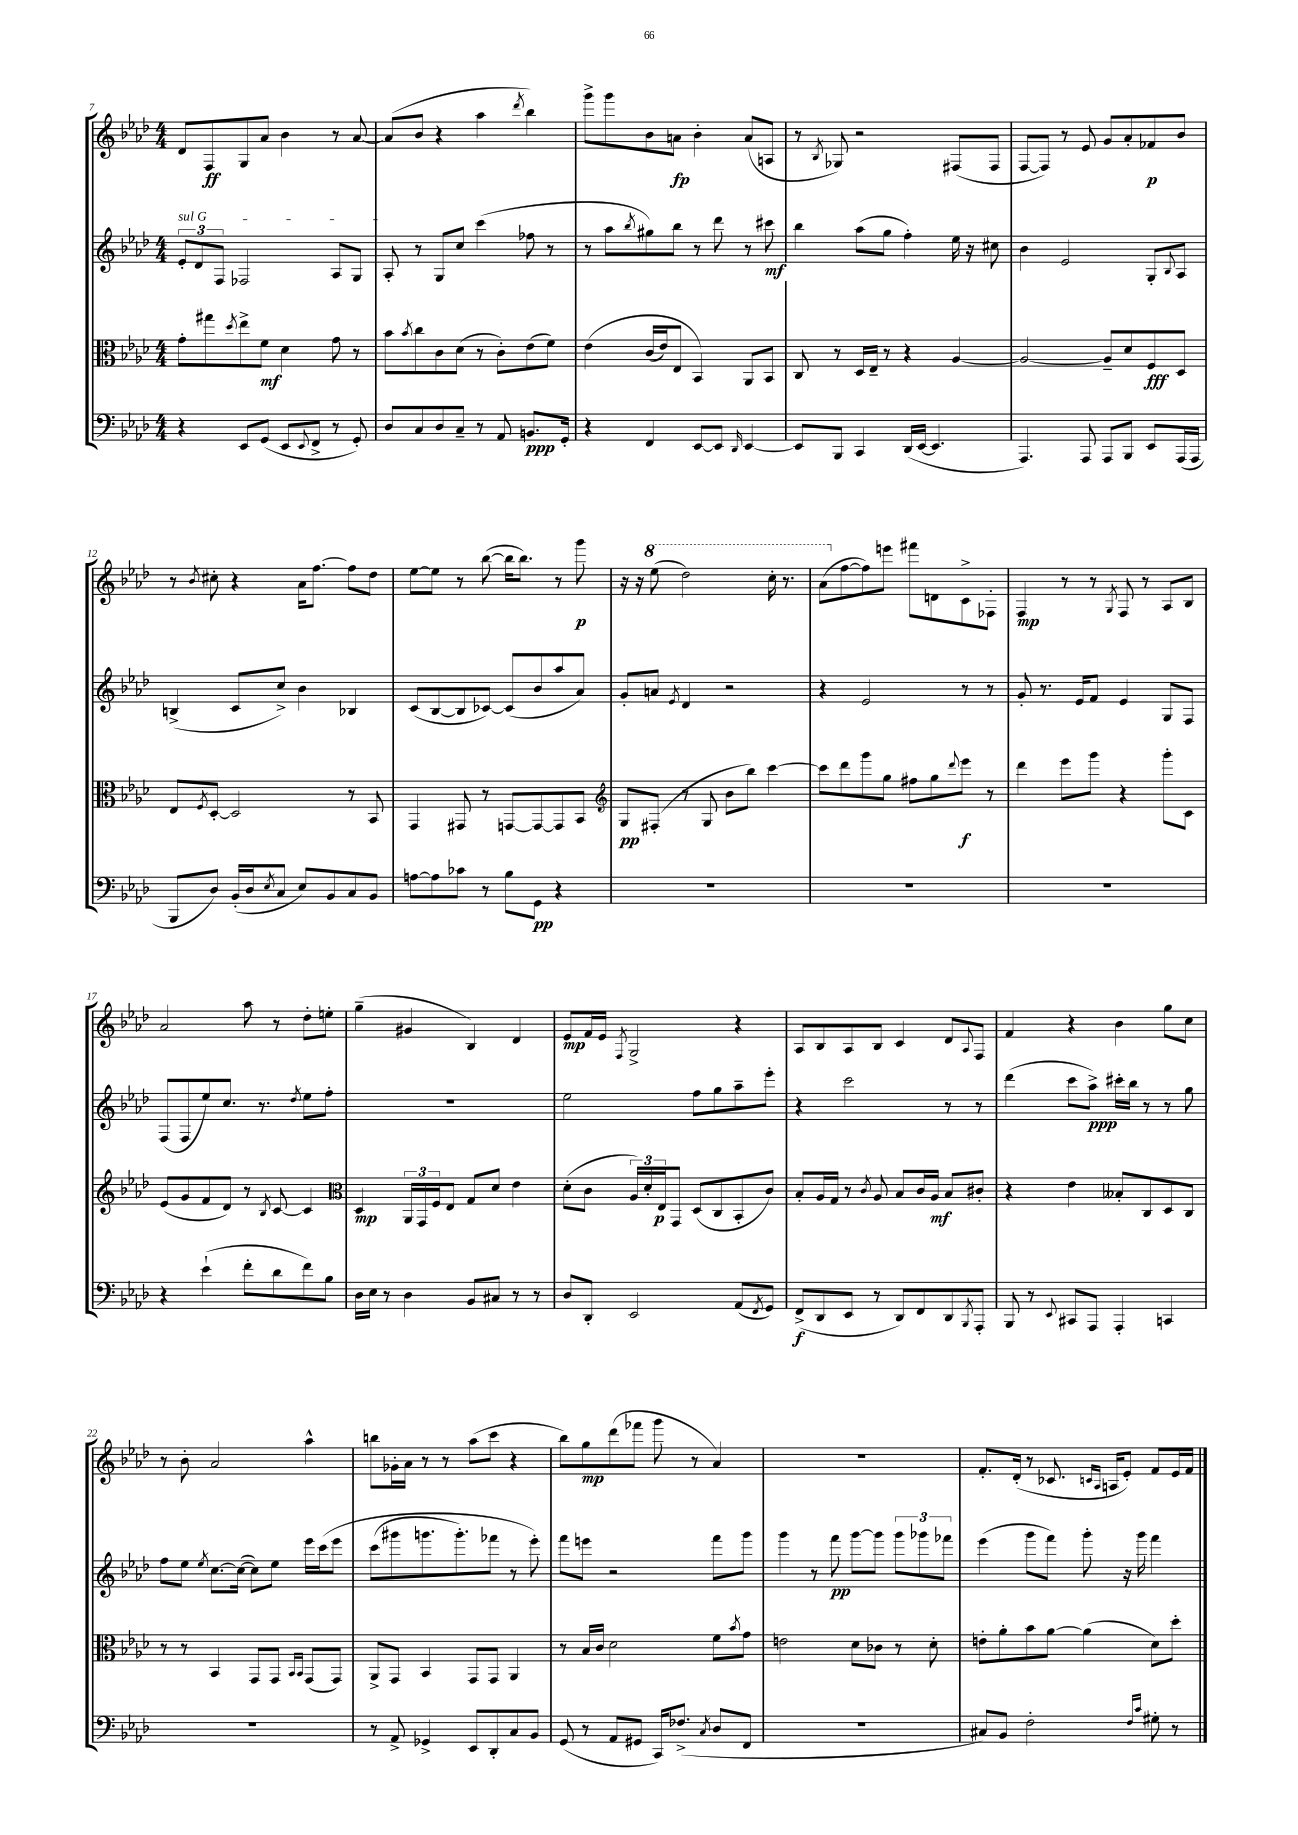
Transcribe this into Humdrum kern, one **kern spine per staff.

**kern	**dynam	**kern	**dynam	**kern	**dynam	**kern	**dynam
*part4	*part4	*part3	*part3	*part2	*part2	*part1	*part1
*staff4	*staff4	*staff3	*staff3	*staff2	*staff2	*staff1	*staff1
*clefF4	*	*clefC3	*	*clefG2	*	*clefG2	*
*k[b-e-a-d-]	*	*k[b-e-a-d-]	*	*k[b-e-a-d-]	*	*k[b-e-a-d-]	*
*M4/4	*	*M4/4	*	*M4/4	*	*M4/4	*
=7	=7	=7	=7	=7	=7	=7	=7
!	!	!	!	!LO:TX:a:i:t=sul G	!	!	!
4r	.	8g'\L	.	12e-'/L	.	8d-/L	.
.	.	.	.	12d-/	.	.	.
.	.	8gg#X\	.	.	.	8F/	ff
.	.	.	.	12F/J	.	.	.
.	.	8qdd-/	.	.	.	.	.
8EE-/L	.	8ee-^\	.	2F-X/	.	8G/	.
(8GG/J	.	8f\J	mf	.	.	8a-/J	.
8EE-/L	.	4d-\	.	.	.	4b-\	.
8qqEE-/	.	.	.	.	.	.	.
8FF^/J	.	.	.	.	.	.	.
8r	.	8g\	.	8A-/L	.	8r	.
8GG'/)	.	8r	.	8G/J	.	[8a-/	.
=8	=8	=8	=8	=8	=8	=8	=8
8D-/L	.	8b-\L	.	8A-'/	.	(8a-/L]	.
.	.	8qb-/	.	.	.	.	.
8C/	.	8cc\	.	8r	.	8b-/J	.
8D-/	.	8c\	.	8G/L	.	4r	.
8C~/J	.	(8d-\J	.	8cc/J	.	.	.
8r	.	8r	.	(4ccc\	.	4aa-\	.
8AA-/	.	8c'\L)	.	.	.	.	.
.	.	.	.	.	.	8qddd-/	.
8.BBn/L	ppp	(8e-\	.	8ff-X\	.	4bb-\)	.
.	.	8f\J)	.	8r	.	.	.
16GG'/Jk	.	.	.	.	.	.	.
=9	=9	=9	=9	=9	=9	=9	=9
4r	.	(4e-\	.	8r	.	8ggg^\L	.
.	.	.	.	8aa-\L	.	8ggg\	.
.	.	.	.	8qbb-/	.	.	.
4FF/	.	(16c/LL	.	8gg#X\)	.	8b-\	.
.	.	16e-/J)	.	.	.	.	.
.	.	8E-/J	.	8bb-\J	.	8an\J	fp
[8EE-/L	.	4BB-/)	.	8r	.	4b-'\	.
8EE-/J]	.	.	.	8ddd-\	.	.	.
16qqDD-/	.	.	.	.	.	.	.
[4EE-/	.	8AA-/L	.	8r	.	(8a/L	.
.	.	8BB-/J	.	8ccc#X\	mf	8An/J	.
=10	=10	=10	=10	=10	=10	=10	=10
8EE-/L]	.	8C/	.	4bb-\	.	8r	.
.	.	.	.	.	.	8qB-/	.
8BBB-/J	.	8r	.	.	.	8G-X/)	.
4CC/	.	16D-/LL	.	(8aa-\L	.	2r	.
.	.	16E-~/JJ	.	.	.	.	.
.	.	8r	.	8gg\J	.	.	.
(16DD-/LL	.	4r	.	4ff'\)	.	.	.
[16EE-/JJ	.	.	.	.	.	.	.
4.EE-/]	.	.	.	.	.	.	.
.	.	[4A-/	.	16ee-\	.	(8F#X/L	.
.	.	.	.	16r	.	.	.
.	.	.	.	8cc#X\	.	8F#/J	.
=11	=11	=11	=11	=11	=11	=11	=11
4.AAA-/)	.	2A-/_	.	4b-\	.	[8F/L	.
.	.	.	.	.	.	8F/J])	.
.	.	.	.	2e-/	.	8r	.
8AAA-/	.	.	.	.	.	8e-/	.
8AAA-/L	.	8A-~/L]	.	.	.	8g/L	.
8BBB-/J	.	8d-/	.	.	.	8a-'/	.
8EE-/L	.	8F/	fff	8G'/L	.	8f-X/	p
.	.	.	.	8qqB-/	.	.	.
(16AAA-/L	.	8D-/J	.	8A-/J	.	8b-/J	.
16AAA-/JJ	.	.	.	.	.	.	.
!!LO:LB:g=z
=12	=12	=12	=12	=12	=12	=12	=12
8BBB-/L	.	8E-/L	.	(4Bn^/	.	8r	.
.	.	8qF/	.	.	.	8qb-/	.
8D-/J)	.	[8D-'/J	.	.	.	8cc#X'\	.
(16BB-'/LL	.	2D-/]	.	8c/L	.	4r	.
16D-/J	.	.	.	.	.	.	.
8qE-/	.	.	.	.	.	.	.
8C/J	.	.	.	8cc^/J)	.	.	.
8E-/L)	.	.	.	4b-\	.	16a-\KL	.
.	.	.	.	.	.	[8.ff\J	.
8BB-/	.	.	.	.	.	.	.
8C/	.	8r	.	4B-X/	.	8ff\L]	.
8BB-/J	.	8BB-/	.	.	.	8dd-\J	.
=13	=13	=13	=13	=13	=13	=13	=13
[8An\L	.	4GG/	.	(8c/L	.	[8ee-\L	.
8A\]	.	.	.	[8B-/	.	8ee-\J]	.
8c-X\J	.	8GG#X/	.	8B-/]	.	8r	.
8r	.	8r	.	[8c-X/J)	.	([8bb-\	.
8B-\L	.	[8GGn/L	.	(8c-/L]	.	16bb-\KL]	.
.	.	.	.	.	.	8.bb-\J)	.
8GG\J	pp	8GG/_	.	8b-/	.	.	.
4r	.	8GG/]	.	8aa-/	.	8r	.
.	.	8BB-/J	.	8a-/J)	.	8ggg\	p
=14	=14	=14	=14	=14	=14	=14	=14
*	*	*clefG2	*	*	*	*	*
1r	.	8G/L	pp	8g'/L	.	16r	.
.	.	.	.	.	.	16r	.
*	*	*	*	*	*	*8va	*
.	.	(8F#X'/J	.	8an/J	.	(8eee-\	.
.	.	.	.	8qe-/	.	.	.
.	.	8r	.	4d-/	.	2ddd-\)	.
.	.	8G/	.	.	.	.	.
.	.	8b-\L	.	2r	.	.	.
.	.	8bb-\J)	.	.	.	.	.
.	.	[4ccc\	.	.	.	16ccc'\	.
.	.	.	.	.	.	8.r	.
=15	=15	=15	=15	=15	=15	=15	=15
1r	.	8ccc\L]	.	4r	.	(8aa-\L	.
*	*	*	*	*	*	*X8va	*
.	.	8ddd-\	.	.	.	[8ff\	.
.	.	8ggg\	.	2e-/	.	8ff\])	.
.	.	8gg\J	.	.	.	8eeen\J	.
.	.	8ff#X\L	.	.	.	8fff#X\L	.
.	.	8gg\	.	.	.	8dn\	.
.	.	8qqddd-/	.	.	.	.	.
.	.	8eee-\J	f	8r	.	8c^\	.
.	.	8r	.	8r	.	8F-X'\J	.
=16	=16	=16	=16	=16	=16	=16	=16
1r	.	4ddd-\	.	8g'/	.	4F/	mp
.	.	.	.	8.r	.	.	.
.	.	8eee-\L	.	.	.	8r	.
.	.	.	.	16e-/KL	.	.	.
.	.	8ggg\J	.	8f/J	.	8r	.
.	.	.	.	.	.	8qG/	.
.	.	4r	.	4e-/	.	8F/	.
.	.	.	.	.	.	8r	.
.	.	8ggg'\L	.	8G/L	.	8A-/L	.
.	.	8c\J	.	8F/J	.	8B-/J	.
!!LO:LB:g=z
=17	=17	=17	=17	=17	=17	=17	=17
4r	.	(8e-/L	.	(8F/L	.	2a-/	.
.	.	8g/	.	8F/	.	.	.
(4e-`\	.	8f/	.	8ee-/)	.	.	.
.	.	8d-/J)	.	8.cc/J	.	.	.
8f'\L	.	8r	.	.	.	8aa-\	.
.	.	.	.	8.r	.	.	.
.	.	8qB-/	.	.	.	.	.
8d-\	.	[8c/	.	.	.	8r	.
.	.	.	.	8qdd-/	.	.	.
8f\)	.	4c/]	.	8ee-\L	.	8dd-'\L	.
8B-\J	.	.	.	8ff'\J	.	8een'\J	.
=18	=18	=18	=18	=18	=18	=18	=18
*	*	*clefC3	*	*	*	*	*
16D-\LL	.	4D-/	mp	1r	.	(4gg~\	.
16E-\JJ	.	.	.	.	.	.	.
8r	.	.	.	.	.	.	.
4D-\	.	24AA-/LL	.	.	.	4g#X/	.
.	.	24GG/	.	.	.	.	.
.	.	24F/J	.	.	.	.	.
.	.	8E-/J	.	.	.	.	.
8BB-/L	.	8G/L	.	.	.	4B-/)	.
8C#X/J	.	8d-/J	.	.	.	.	.
8r	.	4e-\	.	.	.	4d-/	.
8r	.	.	.	.	.	.	.
=19	=19	=19	=19	=19	=19	=19	=19
8D-/L	.	(8d-'\L	.	2ee-\	.	8e-/L	mp
8DD-'/J	.	8c\J	.	.	.	16f/L	.
.	.	.	.	.	.	16e-/JJ	.
.	.	.	.	.	.	8qF/	.
2EE-/	.	24A-/LL)	.	.	.	2G^/	.
.	.	24d-'/	.	.	.	.	.
.	.	24E-/J	p	.	.	.	.
.	.	8GG/J	.	.	.	.	.
.	.	(8D-/L	.	8ff\L	.	.	.
.	.	8C/	.	8gg\	.	.	.
(8AA-/L	.	8BB-'/	.	8aa-~\	.	4r	.
8qFF/	.	.	.	.	.	.	.
8GG/J)	.	8c/J)	.	8eee-'\J	.	.	.
=20	=20	=20	=20	=20	=20	=20	=20
(8FF^/L	f	8B-'/L	.	4r	.	8A-/L	.
8DD-/	.	16A-/L	.	.	.	8B-/	.
.	.	16G/JJ	.	.	.	.	.
8EE-/J	.	8r	.	2ccc\	.	8A-/	.
.	.	8qc/	.	.	.	.	.
8r	.	8A-/	.	.	.	8B-/J	.
8DD-/L)	.	8B-/L	.	.	.	4c/	.
8FF/	.	16c/L	.	.	.	.	.
.	.	16A-/JJ	mf	.	.	.	.
8DD-/	.	8B-/L	.	8r	.	8d-/L	.
8qBBB-/	.	.	.	.	.	8qqA-/	.
8AAA-'/J	.	8c#X'/J	.	8r	.	8F/J	.
=21	=21	=21	=21	=21	=21	=21	=21
8BBB-/	.	4r	.	(4ddd-\	.	4f/	.
8r	.	.	.	.	.	.	.
8qqEE-/	.	.	.	.	.	.	.
8CC#X/L	.	4e-\	.	8ccc\L	.	4r	.
8AAA-/J	.	.	.	8aa-^\J)	ppp	.	.
4AAA-'/	.	8B--X'/L	.	16ccc#X'\LL	.	4b-\	.
.	.	.	.	16bb-\JJ	.	.	.
.	.	8C/	.	8r	.	.	.
4CCn/	.	8D-/	.	8r	.	8gg\L	.
.	.	8C/J	.	8gg\	.	8cc\J	.
!!LO:LB:g=z
=22	=22	=22	=22	=22	=22	=22	=22
1r	.	8r	.	8ff\L	.	8r	.
.	.	8r	.	8ee-\J	.	8b-'\	.
.	.	.	.	8qee-/	.	.	.
.	.	4BB-/	.	[8.cc\L	.	2a-/	.
.	.	.	.	(16cc\Jk_	.	.	.
.	.	8GG/L	.	8cc\L])	.	.	.
.	.	8GG/J	.	8ee-\J	.	.	.
.	.	16qqBB-/LL	.	.	.	.	.
.	.	16qqBB-/JJ	.	.	.	.	.
.	.	(8GG/L	.	16eee-\LL	.	4aa-^^\	.
.	.	.	.	(16ccc\J	.	.	.
.	.	8GG/J)	.	8eee-\J	.	.	.
=23	=23	=23	=23	=23	=23	=23	=23
8r	.	8AA-^/L	.	(8ccc\L	.	8bbn\L	.
8AA-^/	.	8GG/J	.	8ggg#X\	.	16g-X'\L	.
.	.	.	.	.	.	16a-\JJ	.
4GG-X^/	.	4BB-/	.	8.gggn\	.	8r	.
.	.	.	.	.	.	8r	.
.	.	.	.	8.ggg'\)	.	.	.
8EE-/L	.	8GG/L	.	.	.	(8aa-\L	.
8DD-'/	.	8GG/J	.	8fff-X\J	.	8ccc\J	.
8C/	.	4AA-/	.	8r	.	4r	.
8BB-/J	.	.	.	8eee-'\)	.	.	.
=24	=24	=24	=24	=24	=24	=24	=24
(8GG/	.	8r	.	8fff\L	.	8bb-\L)	.
8r	.	16B-/LL	.	8eeen\J	.	8gg\	mp
.	.	16c/JJ	.	.	.	.	.
8AA-/L	.	2d-\	.	2r	.	(8ddd-\	.
8GG#X/J	.	.	.	.	.	8fff-X\J	.
16CC/KL)	.	.	.	.	.	8ggg\	.
(8.F-X^/J	.	.	.	.	.	.	.
.	.	.	.	.	.	8r	.
8qC/	.	.	.	.	.	.	.
8D-/L	.	8f\L	.	8fff\L	.	4a-/)	.
.	.	8qb-/	.	.	.	.	.
8FF/J	.	8g\J	.	8ggg\J	.	.	.
=25	=25	=25	=25	=25	=25	=25	=25
1r	.	2en\	.	4ggg\	.	1r	.
.	.	.	.	8r	.	.	.
.	.	.	.	8fff\	pp	.	.
.	.	8d-\L	.	[8ggg\L	.	.	.
.	.	8c-X\J	.	8ggg\J]	.	.	.
.	.	8r	.	12ggg\L	.	.	.
.	.	.	.	12ggg-X\	.	.	.
.	.	8d-'\	.	.	.	.	.
.	.	.	.	12fff-X\J	.	.	.
=26	=26	=26	=26	=26	=26	=26	=26
8C#X/L)	.	8en'\L	.	(4eee-\	.	8.f'/L	.
8BB-/J	.	8a-'\	.	.	.	.	.
.	.	.	.	.	.	(16d-'/Jk	.
2F'\	.	8b-\	.	8ggg\L	.	8r	.
.	.	[8a-\J	.	8fff\J)	.	8.c-X/	.
.	.	(4a-\]	.	8ggg'\	.	.	.
.	.	.	.	.	.	16qqcn/LL	.
.	.	.	.	.	.	16qqA-/JJ	.
.	.	.	.	.	.	16An/KL	.
.	.	.	.	16r	.	8e-'/J)	.
.	.	.	.	16ggg\	.	.	.
16qqF/LL	.	.	.	.	.	.	.
16qqc/JJ	.	.	.	.	.	.	.
8G#X'\	.	8d-\L)	.	4fff\	.	8f/L	.
8r	.	8dd-'\J	.	.	.	16e-/L	.
.	.	.	.	.	.	16f/JJ	.
==	==	==	==	==	==	==	==
*-	*-	*-	*-	*-	*-	*-	*-
